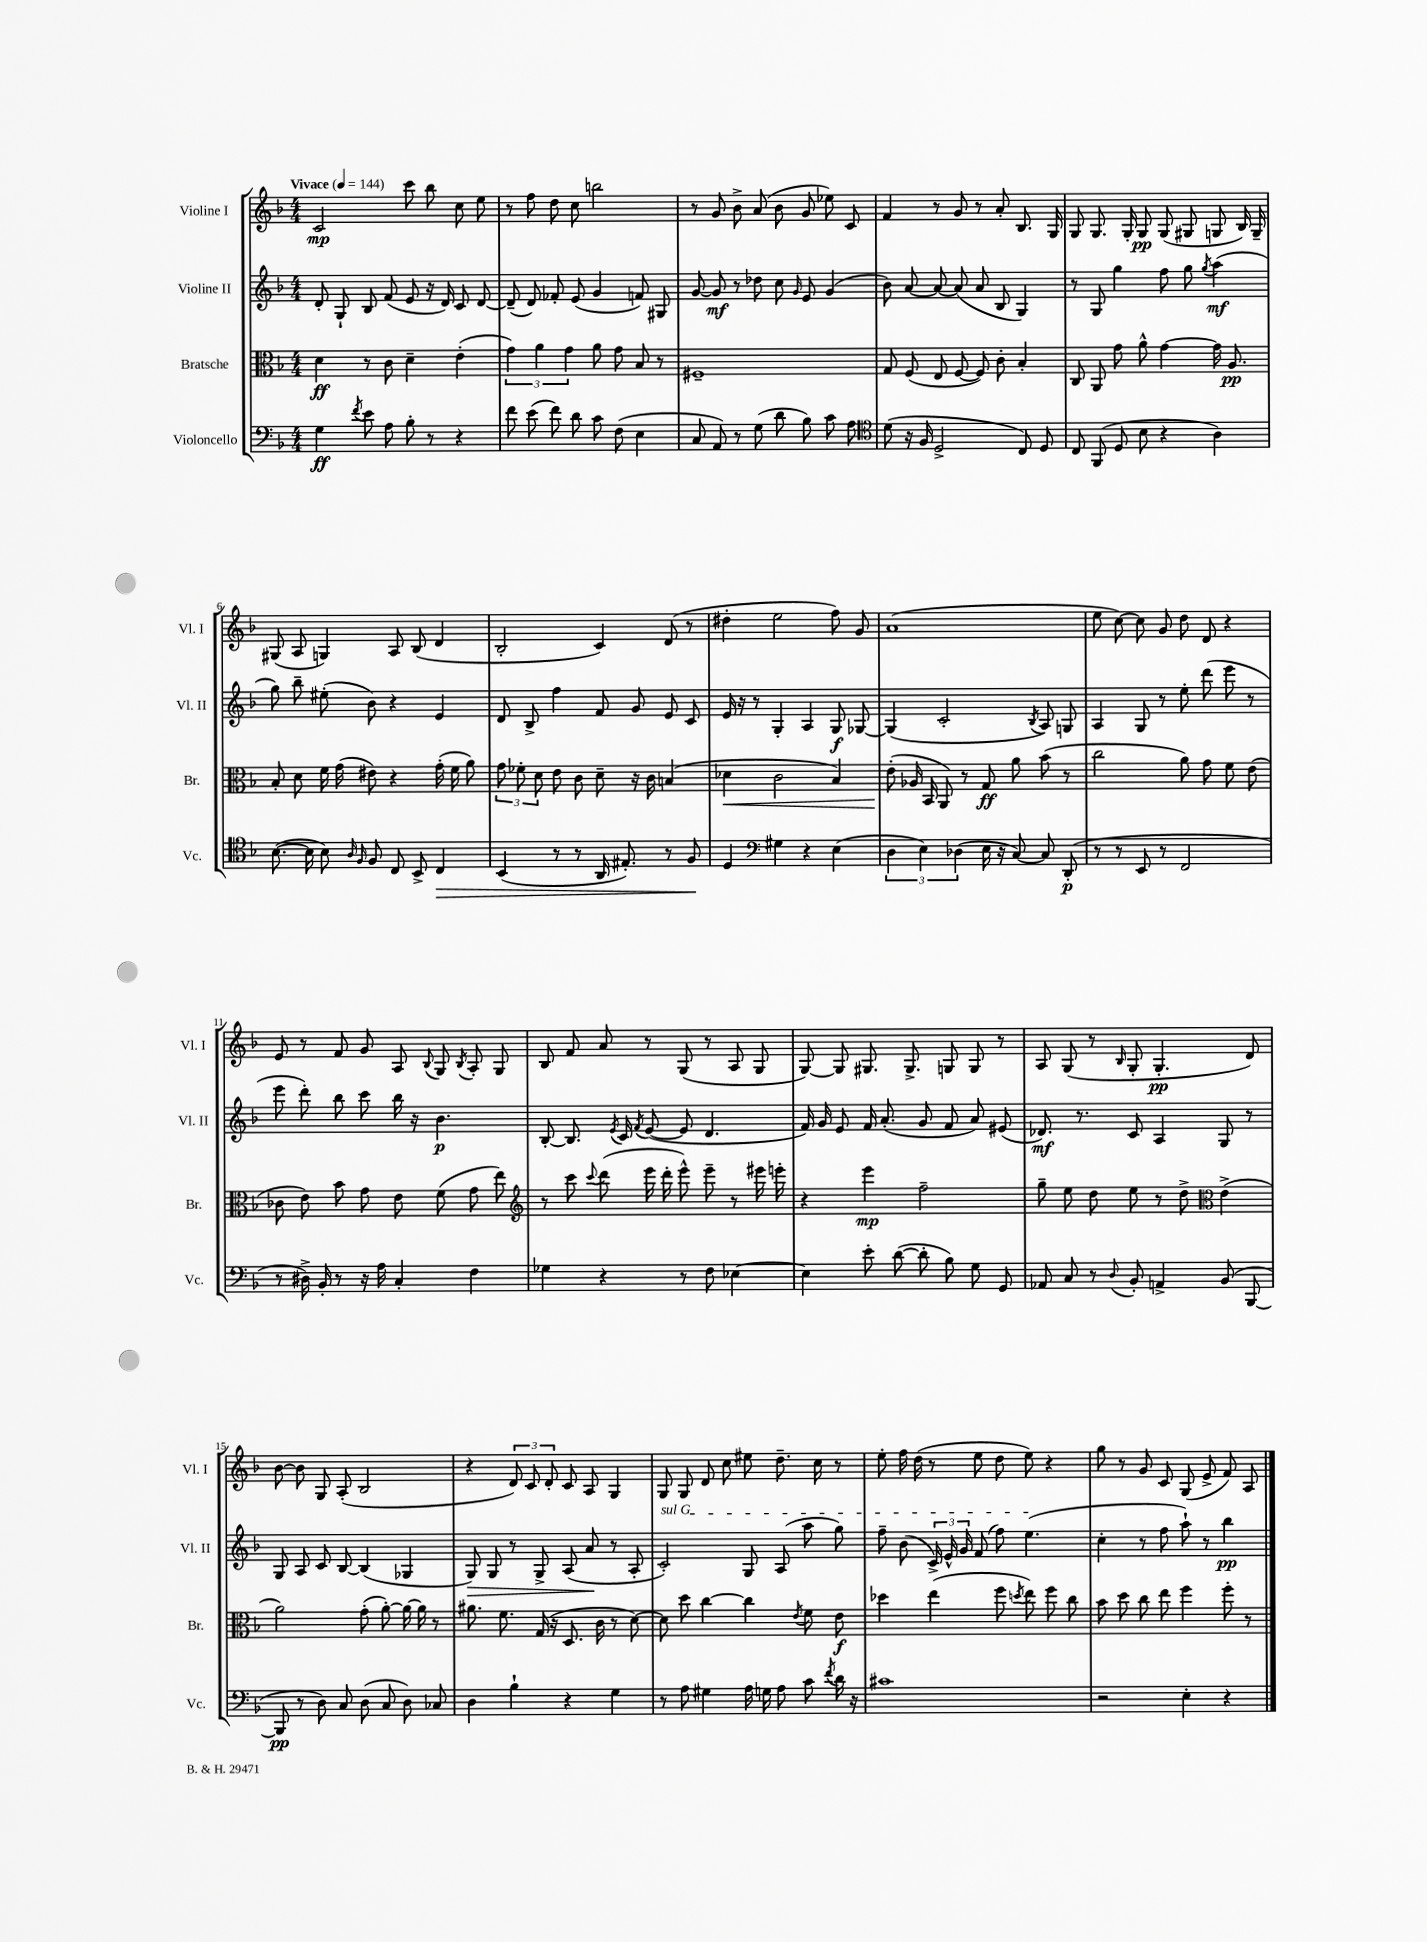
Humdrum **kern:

**kern	**kern	**kern	**kern
*staff4	*staff3	*staff2	*staff1
*clefF4	*clefC3	*clefG2	*clefG2
*k[b-]	*k[b-]	*k[b-]	*k[b-]
*M4/4	*M4/4	*M4/4	*M4/4
*MM144	*MM144	*MM144	*MM144
4G	4d	8d'	2c
.	.	8G`	.
8qf	.	.	.
8e	8r	8B-	.
8A	8c	(8f	.
8B-'	4d~	8e	8ccc
8r	.	16r	8bb-
.	.	16d)	.
4r	(4e'	8c	8cc
.	.	[8d	8ee
=	=	=	=
8f	6g)	(8d~]	8r
(8e	.	8d)	8ff
.	6a	.	.
8f)	.	8f-'	8dd
.	6g	.	.
8d	.	(8e	8cc
8c	8a	4g	2bb
(8F	8g	.	.
4E	8B-	8f)	.
.	8r	8G#	.
=	=	=	=
8C	1F#~	[8g	8r
8AA)	.	8g]	8g
8r	.	8r	8b-^
(8G	.	8dd-	(8a
8d	.	8cc	8b-
.	.	16qqg	.
8B-)	.	8e	8g
8c	.	(4g	8ee-)
8A	.	.	8c
=	=	=	=
*clefC4	*	*	*
(8d	8G	8b-)	4f
16r	(8F	[8a	.
16F	.	.	.
2D^	8E	8a_	8r
.	[8F	(8a]	8g
.	8F])	8a	8r
.	8c'	8B-	8a'
8C)	4B-'	4G)	8.B-
8D	.	.	.
.	.	.	16G
=	=	=	=
8C	8C	8r	8G
(8FF	8AA	8G	8.G
8D	8g	4gg	.
.	.	.	16G'
8B-	8a^^	.	8G
4r	[4g	8ff	(8G
.	.	8gg	8G#
.	.	8qgg	.
4A)	16g]	(4aa	8G
.	8.A	.	.
.	.	.	16B-)
.	.	.	16G~
=	=	=	=
([8.B-	8B-'	8gg)	(8G#
.	8d	8bb-~	8A
16B-]	.	.	.
8B-)	16f	(8ee#'	4G)
.	(16g	.	.
16qqA	.	.	.
16qqF	.	.	.
8F	8e#)	8b-)	.
8C	4r	4r	8A
8BB-^	.	.	(8B-
4C	(16g'	4e	4d
.	16f	.	.
.	8a)	.	.
=	=	=	=
(4BB-	12g	8d	2B-'
.	12f-'	.	.
.	.	8B-^	.
.	12d	.	.
8r	8e	4ff	.
8r	8c	.	.
16AA	8d~	8f	4c)
8.E#')	.	.	.
.	16r	8g	.
.	16c	.	.
8r	(4B	8e	(8d
8F	.	8c	8r
=	=	=	=
4D	4d-	16e	4dd#'
.	.	16r	.
.	.	8r	.
*clefF4	*	*	*
4G#	2c	4G'	2ee
4r	.	4A	.
(4E	4B-)	8G	8ff)
.	.	[8G-	8g
=	=	=	=
6D	(8e'	(4G-]	(1a
.	16A-	.	.
6E)	.	.	.
.	16BB-	.	.
.	8AA)	2c'	.
(6D-	.	.	.
.	8r	.	.
16E	8G	.	.
16r	.	.	.
[8C)	8a	.	.
.	.	8qB-	.
8C]	(8b-	8A)	.
(8DD'	8r	8G	.
=	=	=	=
8r	2cc	4A	8ee
8r	.	.	[8cc)
8EE	.	8G	8cc]
8r	.	8r	8g
2FF	8a)	8ee'	8dd
.	8g	(8ddd	8d
.	8f	8eee	4r
.	(8e	8r	.
=	=	=	=
8r	8c-	8eee	8e
16D#^)	8e)	8ddd')	8r
16BB-'	.	.	.
8r	8b-	8bb-	8f
16r	8g	8ccc	8g
16A	.	.	.
4C'	8e	16bb-	8A
.	.	16r	.
.	.	.	8qqB-
.	(8f	4.b-	8G
.	.	.	8qB-
4F	8g	.	8A'
.	8ee)	.	8G
=	=	=	=
*	*clefG2	*	*
4G-	8r	[8B-'	8B-
.	8ccc	8.B-]	8f
.	8qqccc	.	.
4r	(8ddd	.	8a
.	.	8qe	.
.	.	16c	.
.	.	8qf	.
.	16eee	([8e	8r
.	16ddd'	.	.
8r	8eee^^)	8e]	(8G
8F	8eee~	4.d	8r
[4E-	8r	.	8A
.	16eee#	.	8G
.	16eee'	.	.
=	=	=	=
4E-]	4r	16f)	[8G)
.	.	16g	.
.	.	8e	8G]
8e'	4eee	16f	8.G#
.	.	(8.a'	.
([8d	.	.	.
.	.	.	8.G#^
8d']	2ff~	8g	.
8B-)	.	8f	8G
8G	.	8a)	8G
8GG	.	(8e#	8r
=	=	=	=
8AA-	8gg~	8.d-)	8A
8C	8ee	.	(8G
.	.	8.r	.
8r	8dd	.	8r
8qqD	.	.	16qqB-
8BB-'	8ee	8c	8G'
4AA^	8r	4A	4.G'
.	8dd^	.	.
*	*clefC3	*	*
(8BB-	(4e^	8G	.
[8BBB-	.	8r	8d)
=	=	=	=
8BBB-]	2a)	8G	[8b-
8r	.	8A	8b-]
8D)	.	8c	8G
8C	.	[8B-	(8A'
(8D	(8g'	(4B-]	2B-
8C	[8a')	.	.
8D)	16a_	4G-	.
.	16a]	.	.
8C-	8r	.	.
=	=	=	=
4D	8.a#	8G)	4r
.	.	8G	.
.	8.f	.	.
4B-`	.	8r	12d)
.	.	.	12c
.	(16G	8G^	.
.	.	.	12d'
.	16r	.	.
4r	8.D	(8A	8c
.	.	8a	8A
.	16c	.	.
4G	8r	8r	4G
.	[8d)	8A'	.
=	=	=	=
8r	8d]	2c')	8G
8A	8dd	.	8G
4G#	[4cc	.	8d
.	.	.	8cc
16A	4cc]	8G	8ee#
16G	.	.	.
8A	.	(8A	8.dd~
.	8qe	.	.
8c	8f	8aa	.
.	.	.	16cc
8qf	.	.	.
16d	8e	8gg)	8r
16r	.	.	.
=	=	=	=
1c#	4dd-	8ff~	8ee'
.	.	(8b-	16ff
.	.	.	(16dd
.	(4ee	24c^)	8r
.	.	24e^^	.
.	.	24g	.
.	.	(8f	8ee
.	8ff	8ff)	8dd
.	8qdd	.	.
.	8ee)	(4.ee	8ee)
.	8ff	.	4r
.	8cc	.	.
=	=	=	=
2r	8b-	4cc'	8gg
.	8dd	.	8r
.	8cc	8r	8g
.	8ee	8ff	8c
4E'	4ff	8aa`)	(8G
.	.	8r	8e^
4r	8ff'	4bb-	8f)
.	8r	.	8A
==	==	==	==
*-	*-	*-	*-
